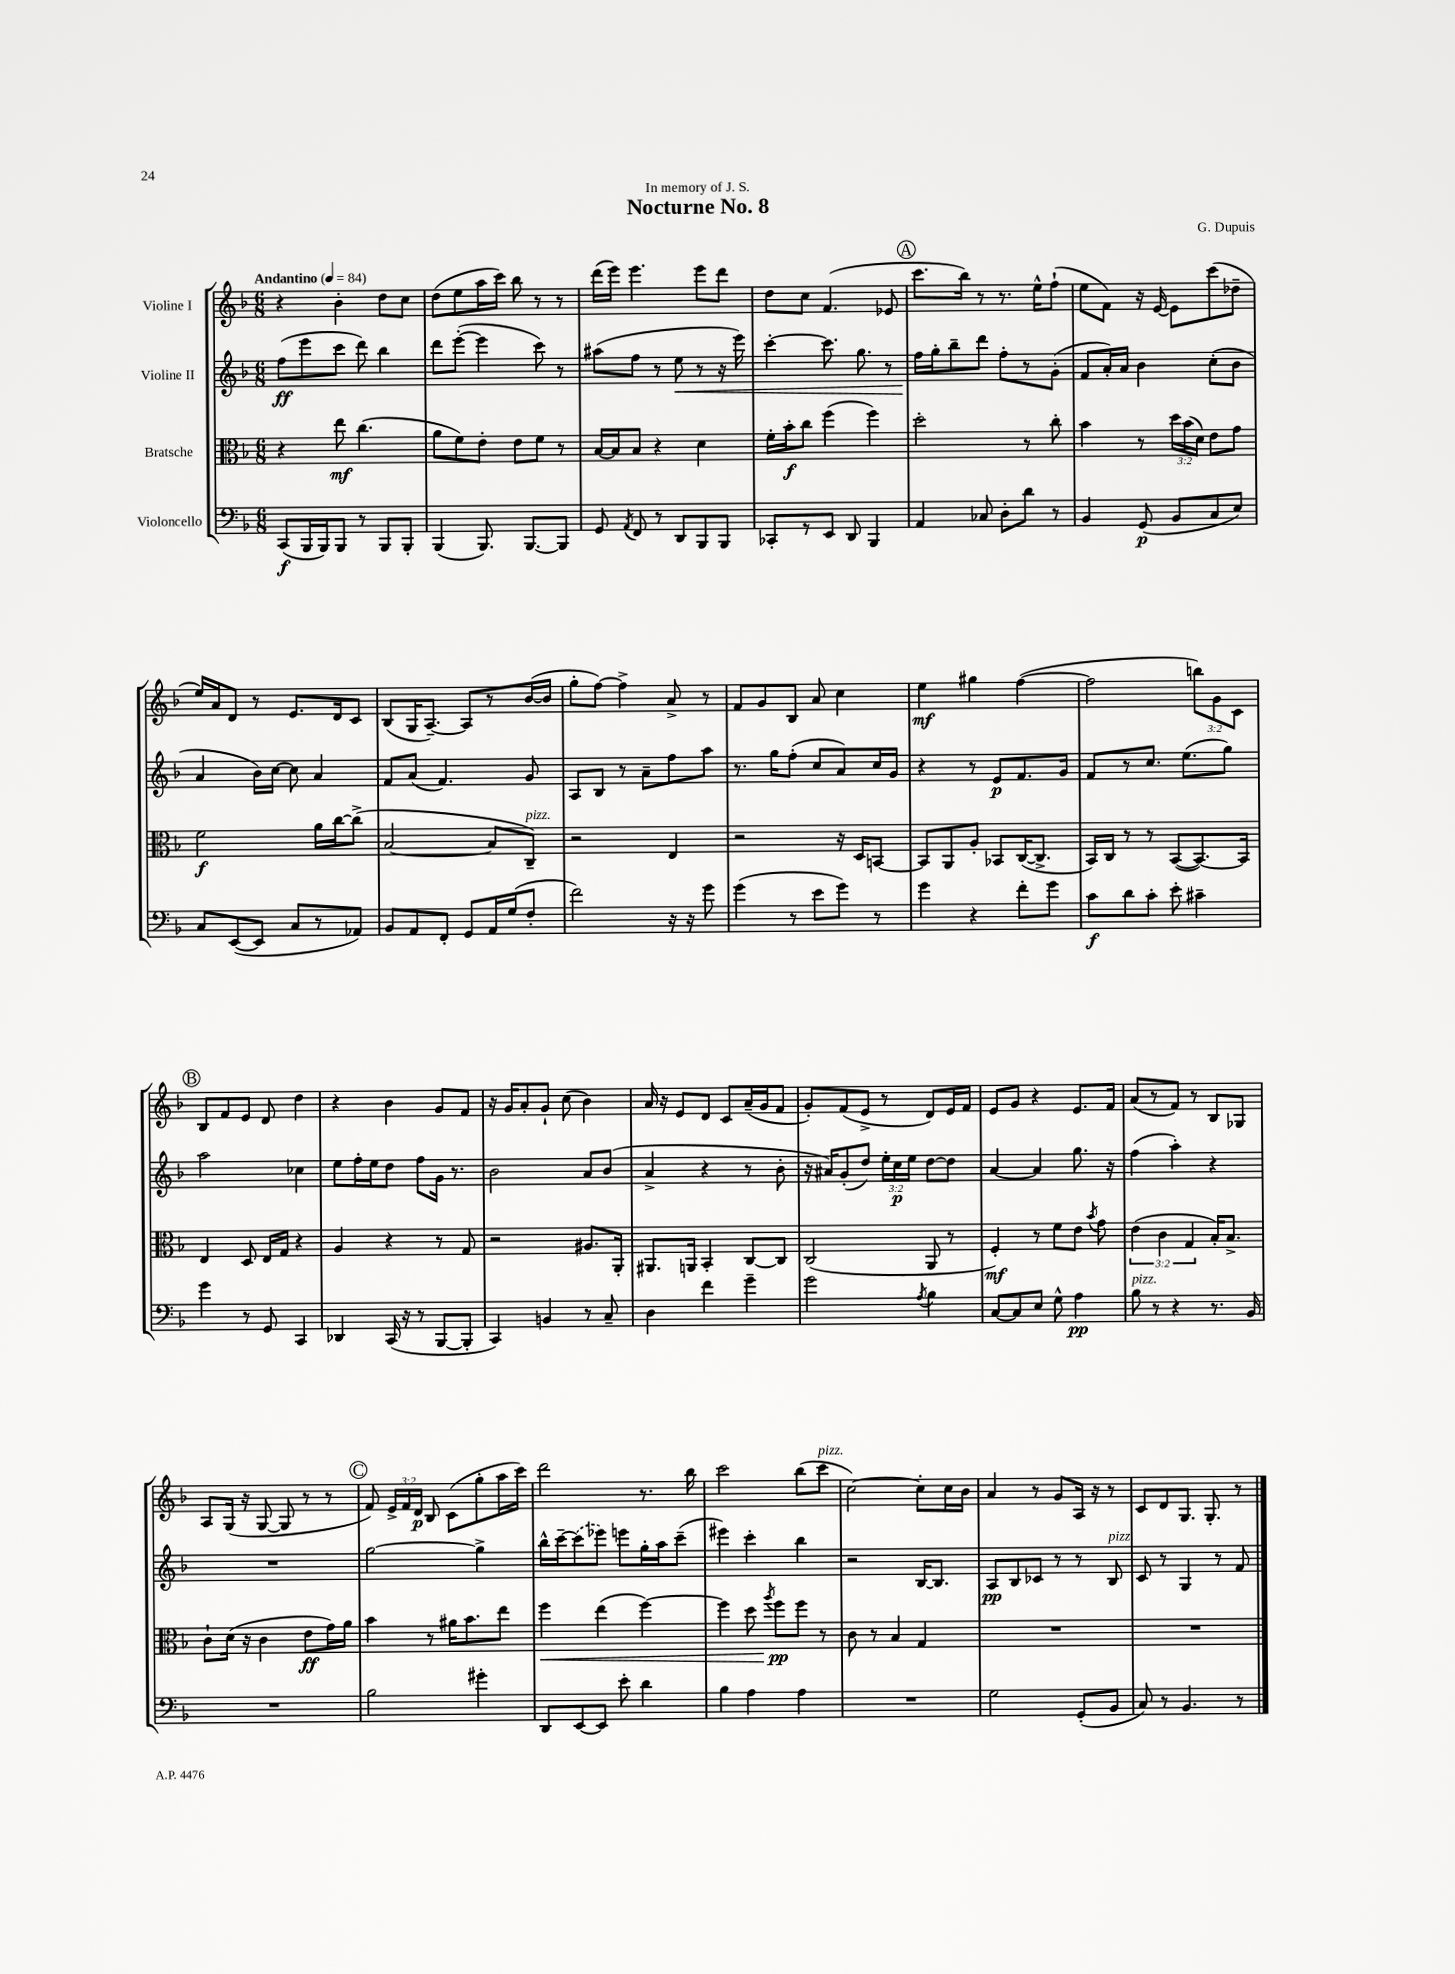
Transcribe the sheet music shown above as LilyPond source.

\header { title = "Nocturne No. 8" composer = "G. Dupuis" dedication = "In memory of J. S." }
<<
\new StaffGroup <<
\new Staff = "s0" \with { instrumentName = "Violine I" } {
    \clef treble \key f \major \numericTimeSignature \time 6/8 \override Staff.TupletNumber.text = #tuplet-number::calc-fraction-text \tempo "Andantino" 4 = 84
    \autoBeamOff r4 bes'4-. d''8[ c''8] |
    d''8[( e''8 a''16 c'''16]) bes''8 r8 r8 |
    d'''16[( e'''16]) e'''4. e'''8[ d'''8] |
    d''8[ c''8] f'4.( ees'8 |
    \mark \markup { \circle "A" } c'''8.[ bes''16]) r8 r8. e''16[-^ f''8]-!( |
    e''8[ f'8]) r16 e'16~ e'8[ c'''8( des''8]-- |
    e''16[) a'16 d'8] r8 e'8.[ d'16 c'8] |
    bes8[( g16 a8.]~--) a8[ r8 bes'16~( bes'16] |
    g''8[-. f''8]~) f''4-> a'8-> r8 |
    f'8[ g'8 bes8] a'8 c''4 |
    e''4\mf gis''4 f''4~( |
    f''2 \tuplet 3/2 { b''8[) g'8 c'8] } |
    \mark \markup { \circle "B" } bes8[ f'8 e'8] d'8 d''4 |
    r4 bes'4 g'8[ f'8] |
    r16 g'16[ a'8-. g'8]-! c''8( bes'4) |
    a'16 r16 e'8[ d'8] c'8[ a'16--( g'16 f'8] |
    g'8[-.) f'8( e'8]-> r8 d'8[) e'16 f'16] |
    e'8[ g'8] r4 e'8.[ f'16] |
    a'8[( r8 f'8]) r8 bes8[ ges8] |
    a8[ g16]( r16 g8~ g8 r8 r8 |
    \mark \markup { \circle "C" } f'8) \tuplet 3/2 { e'16[-> f'16 d'16]\p } bes8 c'8[( g''8-. a''16 c'''16]) |
    d'''2 r8. bes''16 |
    c'''2 bes''8[( c'''8]^\markup { \italic "pizz." } |
    c''2~) c''8[-. c''16 bes'16] |
    a'4 r8 g'8[ a16] r16 r8 |
    c'8[ d'8 g8.] g8.-. r8 \bar "|." |
}
\new Staff = "s1" \with { instrumentName = "Violine II" } {
    \clef treble \key f \major \numericTimeSignature \time 6/8 \override Staff.TupletNumber.text = #tuplet-number::calc-fraction-text
    \autoBeamOff f''8[\ff( e'''8 c'''8] d'''8) bes''4 |
    d'''8[ e'''8]~-.( e'''4 c'''8) r8 |
    ais''8[( f''8] r8 e''8\< r8 r16 e'''16) |
    c'''4~-. c'''8. g''8. r8 |
    \mark \markup { \circle "A" } f''16[\! g''16-. bes''8-- d'''8] f''8[-. r8 g'8]-.( |
    f'8[ a'16-.) a'16] bes'4 c''8[-.( bes'8] |
    a'4 bes'16[) c''16]~ c''8 a'4 |
    f'8[ a'8]( f'4.) g'8 |
    a8[ bes8] r8 a'8[-- f''8 a''8] |
    r8. g''16[ f''8]-.( c''8[ a'8) c''16 g'16] |
    r4 r8 e'8[\p f'8. g'16] |
    f'8[ r8 c''8.] e''8.[( g''8]) |
    \mark \markup { \circle "B" } a''2 ces''4 |
    e''8[ f''16-. e''16 d''8] f''8[ g'16] r8. |
    bes'2 a'8[ bes'8]( |
    a'4-> r4 r8 bes'8-. |
    r16 ais'16[) g'8-.( d''8]) \tuplet 3/2 { e''16[-. c''16\p e''16] } d''8[~ d''8] |
    a'4~ a'4 g''8. r16 |
    f''4( a''4-.) r4 |
    R2. |
    \mark \markup { \circle "C" } g''2~ g''4-> |
    bes''16[-^ c'''16~-- \once \slurDashed c'''8( ees'''8]) e'''8[ g''16-. a''16 c'''8]--( |
    eis'''4) c'''4-. bes''4 |
    r2 bes16[~ bes8.] |
    a8[\pp bes8 ces'8] r8 r8 bes8^\markup { \italic "pizz." } |
    c'8 r8 g4 r8 f'8 \bar "|." |
}
\new Staff = "s2" \with { instrumentName = "Bratsche" } {
    \clef alto \key f \major \numericTimeSignature \time 6/8 \override Staff.TupletNumber.text = #tuplet-number::calc-fraction-text
    \autoBeamOff r4 e''8\mf c''4.( |
    a'8[ f'8) e'8]-. e'8[ f'8] r8 |
    bes16[~ bes16 bes8] r4 d'4 |
    f'16[-. bes'16-.\f c''8] f''4( f''4) |
    \mark \markup { \circle "A" } d''2-. r8 c''8-. |
    bes'4 r8 \tuplet 3/2 { d''16[ bes'16( d'16]) } e'8[ g'8] |
    f'2\f a'16[ c''16~ c''8]->( |
    bes2~ bes8[ c8]--^\markup { \italic "pizz." }) |
    r2 e4 |
    r2 r16 d16[ b,8]~ |
    b,8[ a,8 a8]-. bes,8[ c16~( c8.]-> |
    bes,16[) c16] r8 r8 bes,8[~( bes,8.~) bes,16] |
    \mark \markup { \circle "B" } e4 d8 e16[ g16] r4 |
    a4 r4 r8 g8 |
    r2 ais8.[ a,16]-. |
    ais,8.[ a,16] bes,4-. c8[~ c8] |
    c2( a,8 r8 |
    f4-.\mf) r8 f'8[ e'8] \acciaccatura { bes'8 } g'8 |
    \tuplet 3/2 { e'4( c'4 g4 } bes16[-.) bes8.]-> |
    c'8[-! d'16]( r16 c'4 e'8[\ff g'16) a'16] |
    \mark \markup { \circle "C" } bes'4 r8 ais'16[ bes'8. e''8] |
    f''4\< e''4( f''4~) |
    f''4 d''8 \acciaccatura { a''8 } f''8[\pp\! f''8] r8 |
    c'8 r8 bes4 g4 |
    R2. |
    R2. \bar "|." |
}
\new Staff = "s3" \with { instrumentName = "Violoncello" } {
    \clef bass \key f \major \numericTimeSignature \time 6/8
    \autoBeamOff c,8[\f( bes,,16 bes,,16) bes,,8] r8 bes,,8[ bes,,8]-. |
    bes,,4( bes,,8.) bes,,8.[~ bes,,8] |
    g,8 \acciaccatura { a,8 } f,8 r8 d,8[ bes,,8 bes,,8] |
    ces,8[-. r8 e,8] d,8 bes,,4 |
    \mark \markup { \circle "A" } a,4 ces8 d8[-. d'8] r8 |
    bes,4 g,8\p( bes,8[ c8 e8]) |
    c8[ e,8~( e,8] c8[ r8 aes,8]) |
    bes,8[ a,8 f,8]-. g,8[ a,16 g16( f8]-. |
    f'2) r16 r16 g'8 |
    g'4( r8 e'8[ g'8]) r8 |
    g'4 r4 f'8[-. g'8] |
    c'8[\f d'8 c'8]-. e'8-. cis'4-- |
    \mark \markup { \circle "B" } g'4 r8 g,8 c,4 |
    des,4 c,16( r16 r8 bes,,8[~ bes,,8]-. |
    c,4) b,4 r8 c8-- |
    d4 f'4 g'4-- |
    g'2 \acciaccatura { a8 } bes4 |
    c8[~ c8 e8] g8-^ a4\pp |
    bes8^\markup { \italic "pizz." } r8 r4 r8. bes,16 |
    R2. |
    \mark \markup { \circle "C" } bes2 gis'4-. |
    d,8[ e,8~ e,8] e'8-. d'4 |
    bes4 a4 a4 |
    R2. |
    g2 g,8[-.( bes,8] |
    c8) r8 bes,4. r8 \bar "|." |
}
>>
>>
\layout { \context { \Score \remove "Bar_number_engraver" } }
